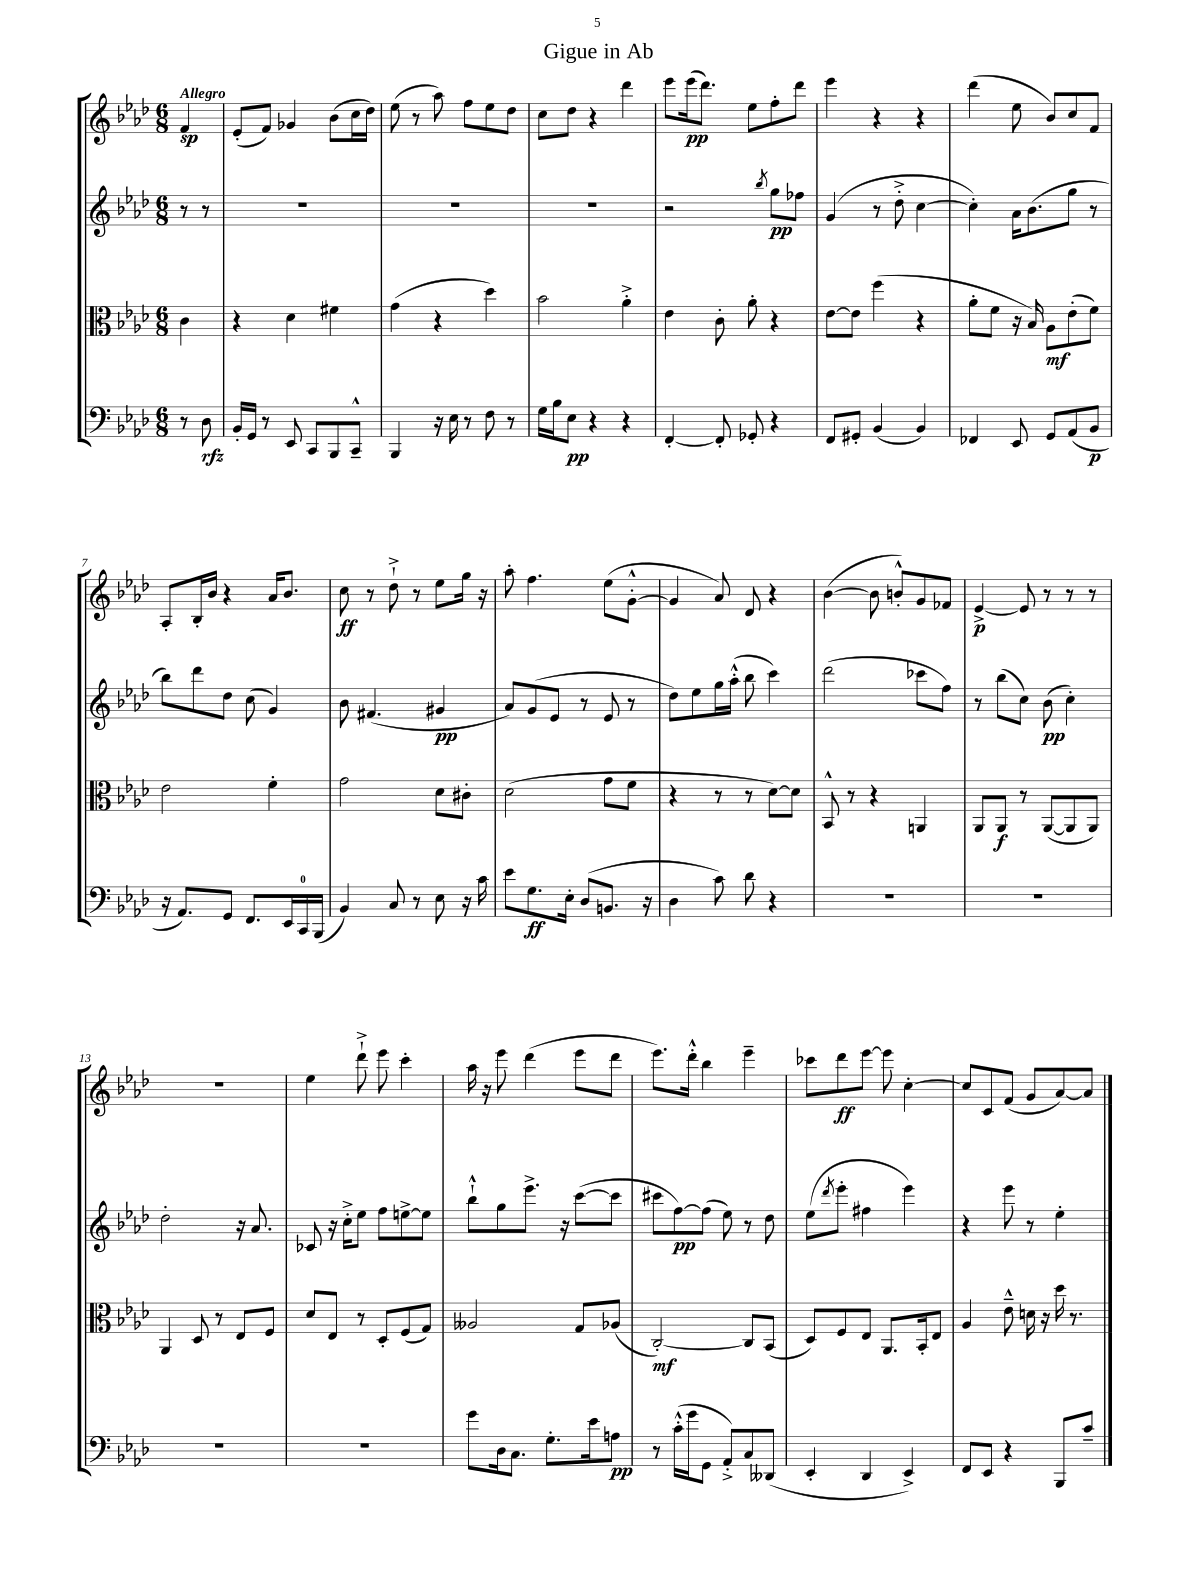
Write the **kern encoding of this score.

**kern	**dynam	**kern	**dynam	**kern	**dynam	**kern	**dynam
*part4	*part4	*part3	*part3	*part2	*part2	*part1	*part1
*staff4	*staff4	*staff3	*staff3	*staff2	*staff2	*staff1	*staff1
*clefF4	*	*clefC3	*	*clefG2	*	*clefG2	*
*k[b-e-a-d-]	*	*k[b-e-a-d-]	*	*k[b-e-a-d-]	*	*k[b-e-a-d-]	*
*M6/8	*	*M6/8	*	*M6/8	*	*M6/8	*
=	=	=	=	=	=	=	=
!	!	!	!	!	!	!LO:TX:a:B:t=Allegro	!
8r	.	4c\	.	8r	.	4f/	sp
8D-\	rfz	.	.	8r	.	.	.
=1	=1	=1	=1	=1	=1	=1	=1
16BB-'/LL	.	4r	.	2.r	.	(8e-'/L	.
16GG/JJ	.	.	.	.	.	.	.
8r	.	.	.	.	.	8f/J)	.
8EE-/	.	4d-\	.	.	.	4g-X/	.
8CC/L	.	.	.	.	.	.	.
8BBB-/	.	4f#X\	.	.	.	(8b-\L	.
8CC~^^/J	.	.	.	.	.	16cc\L	.
.	.	.	.	.	.	16dd-\JJ)	.
=2	=2	=2	=2	=2	=2	=2	=2
4BBB-/	.	(4g\	.	2.r	.	(8ee-\	.
.	.	.	.	.	.	8r	.
16r	.	4r	.	.	.	8aa-\)	.
16E-\	.	.	.	.	.	.	.
8r	.	.	.	.	.	8ff\L	.
8F\	.	4dd-\)	.	.	.	8ee-\	.
8r	.	.	.	.	.	8dd-\J	.
=3	=3	=3	=3	=3	=3	=3	=3
16G\LL	.	2b-\	.	2.r	.	8cc\L	.
16B-\J	.	.	.	.	.	.	.
8E-\J	pp	.	.	.	.	8dd-\J	.
4r	.	.	.	.	.	4r	.
4r	.	4a-'^\	.	.	.	4ddd-\	.
=4	=4	=4	=4	=4	=4	=4	=4
[4FF'/	.	4e-\	.	2r	.	8eee-\L	.
.	.	.	.	.	.	(16eee-\k	pp
.	.	.	.	.	.	8.ddd-\J)	.
8FF'/]	.	8c'\	.	.	.	.	.
8GG-X'/	.	8a-'\	.	.	.	8ee-\L	.
.	.	.	.	8qbb-/	.	.	.
4r	.	4r	.	8gg\L	pp	8ff'\	.
.	.	.	.	8ff-X\J	.	8ddd-\J	.
=5	=5	=5	=5	=5	=5	=5	=5
8FF/L	.	[8e-\L	.	(4g/	.	4eee-\	.
8GG#X'/J	.	8e-\J]	.	.	.	.	.
(4BB-/	.	(4ff\	.	8r	.	4r	.
.	.	.	.	8dd-'^\	.	.	.
4BB-/)	.	4r	.	[4cc\	.	4r	.
=6	=6	=6	=6	=6	=6	=6	=6
4FF-X/	.	8a-'\L	.	4cc'\])	.	(4ddd-\	.
.	.	8f\J	.	.	.	.	.
8EE-/	.	16r	.	16a-\KL	.	8ee-\	.
.	.	16B-/)	.	(8.b-\	.	.	.
8GG/L	.	8A-\L	mf	.	.	8b-/L)	.
(8AA-/	.	(8e-'\	.	8gg\J	.	8cc/	.
8BB-/J	p	8f\J)	.	8r	.	8f/J	.
!!LO:LB:g=z
=7	=7	=7	=7	=7	=7	=7	=7
16r	.	2e-\	.	8bb-\L)	.	8A-'/L	.
8.AA-/L)	.	.	.	.	.	.	.
.	.	.	.	8ddd-\	.	16B-'/L	.
.	.	.	.	.	.	16b-/JJ	.
8GG/J	.	.	.	8dd-\J	.	4r	.
8.FF/L	.	.	.	(8cc\	.	.	.
.	.	4f'\	.	4g/)	.	16a-/KL	.
16EE-/L	.	.	.	.	.	8.b-/J	.
16CC/	.	.	.	.	.	.	.
(16BBB-/JJ	.	.	.	.	.	.	.
=8	=8	=8	=8	=8	=8	=8	=8
4BB-/)	.	2g\	.	8b-\	.	8cc\	ff
.	.	.	.	(4.f#X/	.	8r	.
8C/	.	.	.	.	.	8dd-`^\	.
8r	.	.	.	.	.	8r	.
8E-\	.	8d-\L	.	4g#X/	pp	8ee-\L	.
16r	.	8c#X'\J	.	.	.	16gg\Jk	.
16c\	.	.	.	.	.	16r	.
=9	=9	=9	=9	=9	=9	=9	=9
8e-\L	.	(2d-\	.	8a-/L)	.	8aa-'\	.
8.G\	ff	.	.	(8g/	.	4.ff\	.
.	.	.	.	8e-/J	.	.	.
16E-'\Jk	.	.	.	.	.	.	.
(8D-/L	.	.	.	8r	.	.	.
8.BBn/J	.	8g\L	.	8e-/	.	(8ee-\L	.
.	.	8f\J	.	8r	.	[8g'^^\J	.
16r	.	.	.	.	.	.	.
=10	=10	=10	=10	=10	=10	=10	=10
4D-\	.	4r	.	8dd-\L)	.	4g/]	.
.	.	.	.	8ee-\	.	.	.
8c\)	.	8r	.	16gg\L	.	8a-/)	.
.	.	.	.	(16aa-'^^\JJ	.	.	.
8d-\	.	8r	.	8bb-\	.	8d-/	.
4r	.	[8d-\L)	.	4ccc\)	.	4r	.
.	.	8d-\J]	.	.	.	.	.
=11	=11	=11	=11	=11	=11	=11	=11
2.r	.	8BB-^^/	.	(2ddd-\	.	([4b-\	.
.	.	8r	.	.	.	.	.
.	.	4r	.	.	.	8b-\]	.
.	.	.	.	.	.	8bn'^^/L)	.
.	.	4AAn/	.	8ccc-X\L	.	8g/	.
.	.	.	.	8ff\J)	.	8f-X/J	.
=12	=12	=12	=12	=12	=12	=12	=12
2.r	.	8AA-/L	.	8r	.	[4e-^/	p
.	.	8AA-/J	f	(8bb-\L	.	.	.
.	.	8r	.	8cc\J)	.	8e-/]	.
.	.	([8AA-/L	.	(8b-\	pp	8r	.
.	.	8AA-/]	.	4cc'\)	.	8r	.
.	.	8AA-/J)	.	.	.	8r	.
!!LO:LB:g=z
=13	=13	=13	=13	=13	=13	=13	=13
2.r	.	4AA-/	.	2dd-'\	.	2.r	.
.	.	8D-/	.	.	.	.	.
.	.	8r	.	.	.	.	.
.	.	8E-/L	.	16r	.	.	.
.	.	.	.	8.a-/	.	.	.
.	.	8F/J	.	.	.	.	.
=14	=14	=14	=14	=14	=14	=14	=14
2.r	.	8d-/L	.	8c-X/	.	4ee-\	.
.	.	8E-/J	.	16r	.	.	.
.	.	.	.	16cc'^\KL	.	.	.
.	.	8r	.	8ee-\J	.	8ddd-`^\	.
.	.	8D-'/L	.	8ff\L	.	8eee-\	.
.	.	(8F/	.	[8een^\	.	4ccc'\	.
.	.	8G/J)	.	8ee\J]	.	.	.
=15	=15	=15	=15	=15	=15	=15	=15
8g\L	.	2A--X/	.	8bb-`^^\L	.	16aa-\	.
.	.	.	.	.	.	16r	.
16D-\k	.	.	.	8gg\	.	8eee-\	.
8.C\J	.	.	.	.	.	.	.
.	.	.	.	8.eee-^\J	.	(4ddd-\	.
8.G'\L	.	.	.	.	.	.	.
.	.	.	.	16r	.	.	.
.	.	8G/L	.	([8ccc\L	.	8eee-\L	.
16e-\k	.	.	.	.	.	.	.
8An\J	pp	(8A-X/J	.	8ccc\J]	.	8ddd-\J	.
=16	=16	=16	=16	=16	=16	=16	=16
8r	.	[2C'/)	mf	8ccc#X\L	.	8.eee-\L)	.
(16c'^^\LL	.	.	.	[8ff\)	pp	.	.
16g\J	.	.	.	.	.	16ddd-'^^\Jk	.
8GG\J	.	.	.	(8ff\J]	.	4bb-\	.
8AA-'^/L)	.	.	.	8ee-\)	.	.	.
8C/	.	8C/L]	.	8r	.	4eee-~\	.
(8DD--X/J	.	(8BB-/J	.	8dd-\	.	.	.
=17	=17	=17	=17	=17	=17	=17	=17
4EE-'/	.	8D-/L)	.	(8ee-\L	.	8ccc-X\L	.
.	.	.	.	8qddd-/	.	.	.
.	.	8F/	.	8eee-'\J	.	8ddd-\	ff
4DD-/	.	8E-/J	.	4ff#X\	.	[8eee-\J	.
.	.	8.AA-/L	.	.	.	8eee-\]	.
4EE-^/)	.	.	.	4eee-\)	.	[4cc'\	.
.	.	16BB-'/k	.	.	.	.	.
.	.	8E-/J	.	.	.	.	.
=18	=18	=18	=18	=18	=18	=18	=18
8FF/L	.	4A-/	.	4r	.	8cc/L]	.
8EE-/J	.	.	.	.	.	8c/	.
4r	.	8e-~^^\	.	8eee-\	.	(8f/J	.
.	.	16dn\	.	8r	.	8g/L	.
.	.	16r	.	.	.	.	.
8BBB-/L	.	16dd-\	.	4ee-'\	.	[8a-/)	.
.	.	8.r	.	.	.	.	.
8c~/J	.	.	.	.	.	8a-/J]	.
==	==	==	==	==	==	==	==
*-	*-	*-	*-	*-	*-	*-	*-
